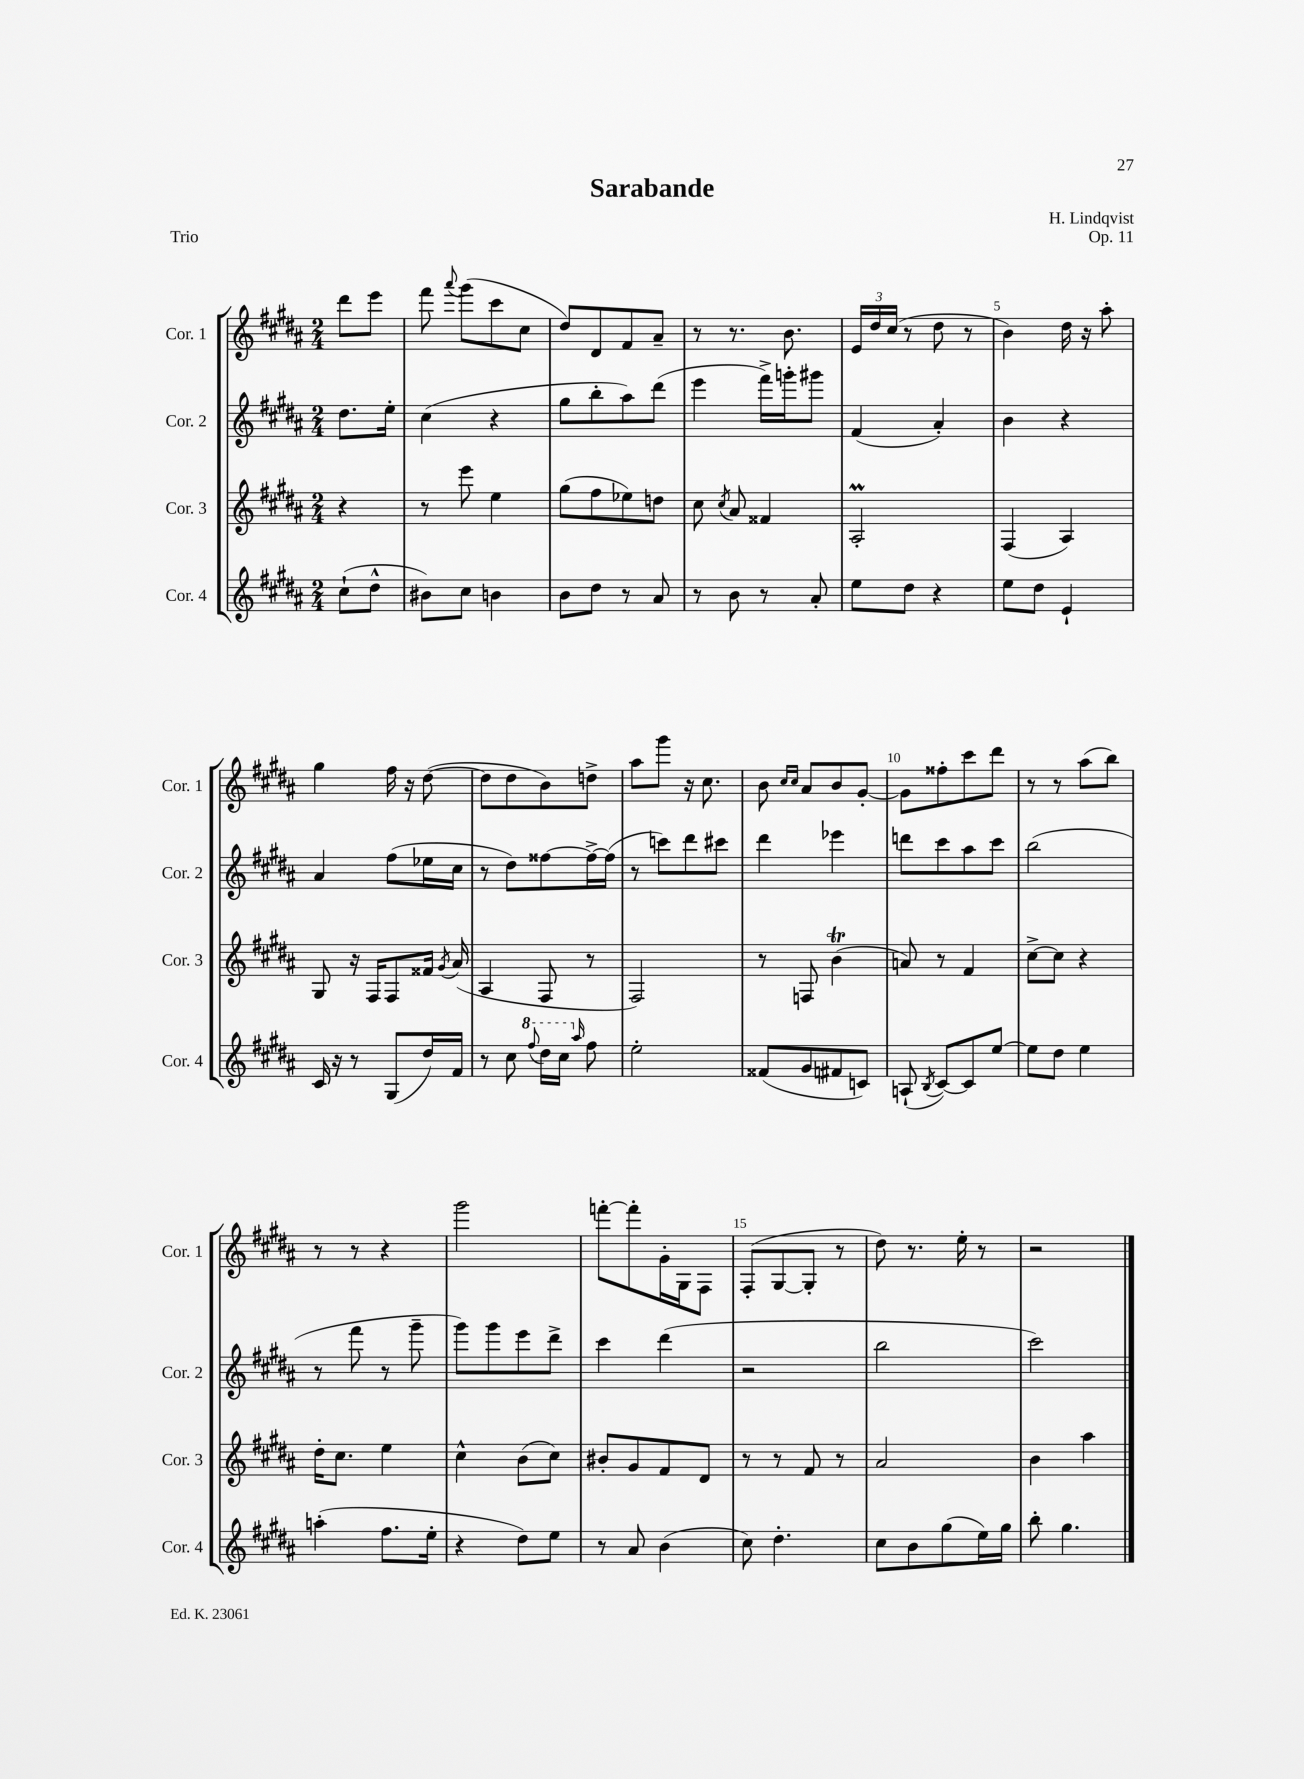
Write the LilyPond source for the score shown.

\header { title = "Sarabande" composer = "H. Lindqvist" opus = "Op. 11" piece = "Trio" }
<<
\new StaffGroup <<
\new Staff = "s0" \with { instrumentName = "Cor. 1" shortInstrumentName = "Cor. 1" } {
    \clef treble \key b \major \numericTimeSignature \time 2/4 \partial 4
    \autoBeamOff dis'''8[ e'''8] |
    fis'''8 \appoggiatura { ais'''8 } gis'''8[( cis'''8 cis''8] |
    dis''8[) dis'8 fis'8 ais'8]-- |
    r8 r8. b'8. |
    \tuplet 3/2 { e'16[ dis''16 cis''16]( } r8 dis''8 r8 |
    b'4) dis''16 r16 ais''8-. |
    gis''4 fis''16 r16 dis''8~( |
    dis''8[ dis''8 b'8) d''8]-> |
    ais''8[ gis'''8] r16 cis''8. |
    b'8 \grace { cis''16[ cis''16] } ais'8[ b'8 gis'8]~-. |
    gis'8[ fisis''8-. cis'''8 dis'''8] |
    r8 r8 ais''8[( b''8]) |
    r8 r8 r4 |
    gis'''2 |
    f'''8[~-. f'''8-. gis'16-. gis16 fis8] |
    fis8[-.( gis8~ gis8]-. r8 |
    dis''8) r8. e''16-. r8 |
    r2 \bar "|." |
}
\new Staff = "s1" \with { instrumentName = "Cor. 2" shortInstrumentName = "Cor. 2" } {
    \clef treble \key b \major \numericTimeSignature \time 2/4 \partial 4
    \autoBeamOff dis''8.[ e''16]-. |
    cis''4( r4 |
    gis''8[ b''8-. ais''8) dis'''8]( |
    e'''4 fis'''16[->) g'''16-. gis'''8] |
    fis'4( ais'4-.) |
    b'4 r4 |
    ais'4 fis''8[( ees''16 cis''16] |
    r8 dis''8[) fisis''8~ fisis''16~-> fisis''16]( |
    r8 c'''8[) dis'''8 cis'''8] |
    dis'''4 ees'''4 |
    d'''8[ cis'''8 ais''8 cis'''8] |
    b''2( |
    r8 fis'''8 r8 gis'''8-- |
    gis'''8[) gis'''8 e'''8 dis'''8]-> |
    cis'''4 dis'''4( |
    r2 |
    b''2 |
    cis'''2) \bar "|." |
}
\new Staff = "s2" \with { instrumentName = "Cor. 3" shortInstrumentName = "Cor. 3" } {
    \clef treble \key b \major \numericTimeSignature \time 2/4 \partial 4
    \autoBeamOff r4 |
    r8 e'''8 e''4 |
    gis''8[( fis''8 ees''8) d''8] |
    cis''8 \acciaccatura { cis''8 } ais'8 fisis'4 |
    ais2-.\prall |
    fis4( ais4) |
    gis8 r16 fis16[ fis8 fisis'16] \acciaccatura { gis'8 } ais'16( |
    ais4 fis8 r8 |
    fis2) |
    r8 f8 b'4\trill( |
    a'8) r8 fis'4 |
    cis''8[~-> cis''8] r4 |
    dis''16[-. cis''8.] e''4 |
    cis''4-^ b'8[( cis''8]) |
    bis'8[-. gis'8 fis'8 dis'8] |
    r8 r8 fis'8 r8 |
    ais'2 |
    b'4 ais''4 \bar "|." |
}
\new Staff = "s3" \with { instrumentName = "Cor. 4" shortInstrumentName = "Cor. 4" } {
    \clef treble \key b \major \numericTimeSignature \time 2/4 \partial 4
    \autoBeamOff cis''8[-!( dis''8]-^ |
    bis'8[) cis''8] b'4 |
    b'8[ dis''8] r8 ais'8 |
    r8 b'8 r8 ais'8-. |
    e''8[ dis''8] r4 |
    e''8[ dis''8] e'4-! |
    cis'16 r16 r8 gis8[( dis''16) fis'16] |
    r8 cis''8 \ottava #1 \appoggiatura { fis'''8 } dis'''16[ cis'''16] \ottava #0 \grace { ais''16 } fis''8 |
    e''2-. |
    fisis'8[( gis'8 fis'8 c'8]) |
    a8-!( \acciaccatura { b8 } cis'8[~) cis'8 e''8]~ |
    e''8[ dis''8] e''4 |
    a''4-.( fis''8.[ e''16]-. |
    r4 dis''8[) e''8] |
    r8 ais'8 b'4( |
    cis''8) dis''4.-. |
    cis''8[ b'8 gis''8( e''16) gis''16] |
    b''8-. gis''4. \bar "|." |
}
>>
>>
\layout { \context { \Score \override BarNumber.break-visibility = ##(#f #t #t) barNumberVisibility = #(every-nth-bar-number-visible 5) } }
